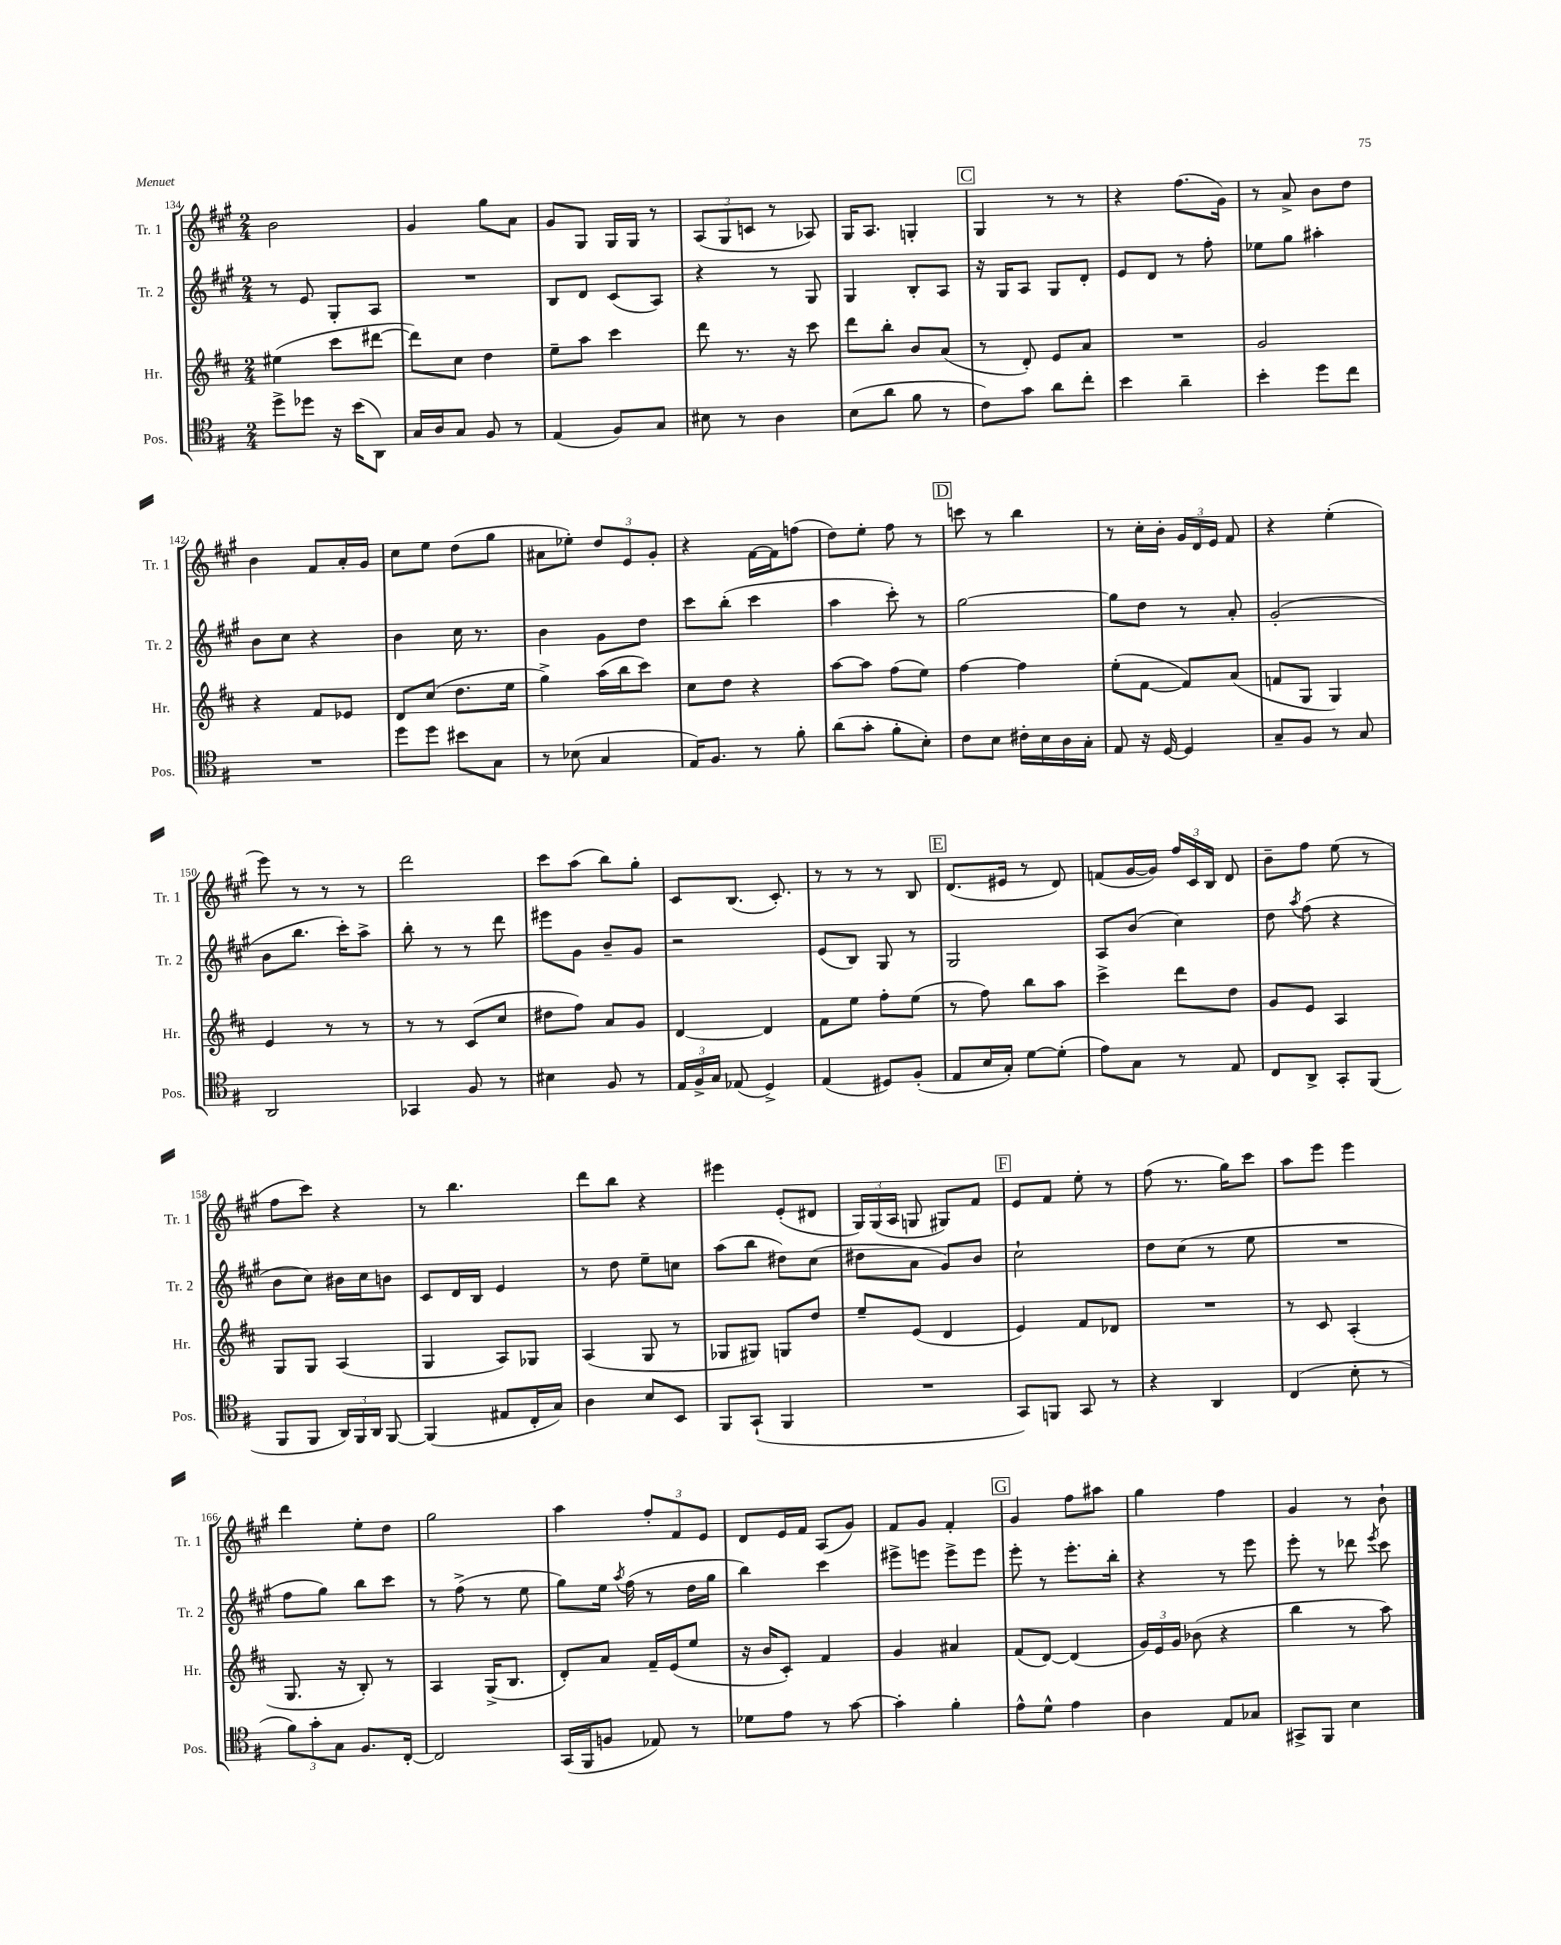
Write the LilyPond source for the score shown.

<<
\new StaffGroup <<
\new Staff = "s0" \with { instrumentName = "Tr. 1" shortInstrumentName = "Tr. 1" } {
    \clef treble \key a \major \numericTimeSignature \time 2/4
    \autoBeamOff b'2 |
    gis'4 gis''8[ a'8] |
    gis'8[ gis8] gis16[ gis16] r8 |
    \tuplet 3/2 { a8[( gis8 c'8] } r8 aes8) |
    gis16[ a8.] g4-. |
    \mark \markup { \box "C" } gis4 r8 r8 |
    r4 fis''8.[( gis'16]) |
    r8 a'8-> b'8[ d''8] |
    b'4 fis'8[ a'16-. gis'16] |
    cis''8[ e''8] d''8[( gis''8] |
    ais'8[ ees''8]-.) \tuplet 3/2 { d''8[ e'8 gis'8]-. } |
    r4 fis'16[~ fis'16 f''8]( |
    d''8[) e''8]-. fis''8 r8 |
    \mark \markup { \box "D" } c'''8 r8 b''4 |
    r8 cis''16[-. b'16]-. \tuplet 3/2 { gis'16[ d'16 e'16] } fis'8 |
    r4 e''4-.( |
    e'''8) r8 r8 r8 |
    d'''2 |
    cis'''8[ a''8]( b''8[) gis''8]-. |
    cis'8[ b8.]( cis'8.-.) |
    r8 r8 r8 b8 |
    \mark \markup { \box "E" } d'8.[( eis'16] r8 d'8) |
    f'8[( gis'16~ gis'16]) \tuplet 3/2 { fis''16[ cis'16 b16] } d'8 |
    b'8[-- fis''8] e''8( r8 |
    fis''8[ cis'''8]) r4 |
    r8 b''4. |
    d'''8[ b''8] r4 |
    eis'''4 e'8[-.( dis'8] |
    \tuplet 3/2 { gis16[) gis16( a16] } g8 gis8[) fis'8] |
    \mark \markup { \box "F" } e'8[ fis'8] e''8-. r8 |
    fis''8( r8. gis''16[) cis'''8] |
    a''8[ e'''8] e'''4 |
    d'''4 e''8[-. d''8] |
    gis''2 |
    a''4 \tuplet 3/2 { fis''8[-. fis'8 e'8] } |
    d'8[ e'16 fis'16] a8[( gis'8]) |
    fis'8[ gis'8] fis'4-. |
    \mark \markup { \box "G" } gis'4 fis''8[ ais''8] |
    gis''4 fis''4 |
    gis'4 r8 b'8-! \bar "|." |
}
\new Staff = "s1" \with { instrumentName = "Tr. 2" shortInstrumentName = "Tr. 2" } {
    \clef treble \key a \major \numericTimeSignature \time 2/4
    \autoBeamOff r8 e'8 gis8[-. a8] |
    R2 |
    b8[ d'8] cis'8[( a8]) |
    r4 r8 gis8 |
    gis4 b8[-. a8] |
    \mark \markup { \box "C" } r16 gis16[ a8] gis8[ d'8]-. |
    e'8[ d'8] r8 fis''8-. |
    ees''8[ gis''8] ais''4-. |
    b'8[ cis''8] r4 |
    b'4 cis''16 r8. |
    b'4 gis'8[ d''8] |
    cis'''8[ b''8]-.( cis'''4 |
    a''4 cis'''8-.) r8 |
    \mark \markup { \box "D" } gis''2~ |
    gis''8[ d''8] r8 a'8-. |
    gis'2-.( |
    b'8[ b''8.] cis'''16[-.) a''8]-> |
    b''8-. r8 r8 d'''8 |
    eis'''8[ gis'8] b'8[-- gis'8] |
    r2 |
    e'8[( b8]) gis8 r8 |
    \mark \markup { \box "E" } gis2 |
    a8[ b'8]( cis''4) |
    d''8 \acciaccatura { a''8 } fis''8( r4 |
    b'8[ cis''8]) bis'16[ cis''16 b'8] |
    cis'8[ d'16 b16] e'4 |
    r8 d''8 e''8[-- c''8] |
    a''8[( b''8] dis''8[) cis''8]( |
    dis''8[ a'8] gis'8[) b'8] |
    \mark \markup { \box "F" } cis''2-! |
    d''8[ cis''8]( r8 e''8 |
    R2 |
    fis''8[ gis''8]) b''8[ cis'''8] |
    r8 fis''8->( r8 e''8 |
    gis''8[) e''16] \acciaccatura { a''8 } fis''16( r8 d''16[ gis''16] |
    b''4) cis'''4 |
    eis'''8[-> e'''8] e'''8[-> e'''8] |
    \mark \markup { \box "G" } e'''8-. r8 e'''8.[-. b''16]-. |
    r4 r8 e'''8 |
    e'''8-. r8 des'''8 \acciaccatura { e'''8 } cis'''8 \bar "|." |
}
\new Staff = "s2" \with { instrumentName = "Hr." shortInstrumentName = "Hr." } {
    \clef treble \key d \major \numericTimeSignature \time 2/4
    \autoBeamOff eis''4( cis'''8[ dis'''8]~ |
    dis'''8[) cis''8] d''4 |
    e''8[-- a''8] cis'''4 |
    d'''8 r8. r16 cis'''8 |
    d'''8[ b''8]-. b'8[ a'8]( |
    \mark \markup { \box "C" } r8 d'8-.) e'8[ a'8] |
    R2 |
    g'2 |
    r4 fis'8[ ees'8] |
    d'8[ cis''8]( d''8.[ e''16] |
    g''4->) a''16[( b''16 cis'''8]) |
    cis''8[ d''8] r4 |
    a''8[~ a''8] fis''8[( e''8]) |
    \mark \markup { \box "D" } fis''4~ fis''4 |
    e''8[-.( fis'8]~ fis'8[) a'8]( |
    f'8[ g8] g4) |
    e'4 r8 r8 |
    r8 r8 cis'8[( cis''8] |
    dis''8[ fis''8]) a'8[ g'8] |
    d'4~ d'4 |
    fis'8[ e''8] fis''8[-. e''8]( |
    \mark \markup { \box "E" } r8 fis''8) b''8[ a''8] |
    cis'''4-> d'''8[ d''8] |
    g'8[ e'8] a4 |
    g8[ g8] a4( |
    g4 a8[) ges8] |
    a4( g8 r8 |
    ges8[ gis8]) g8[ d''8] |
    e''8[-- e'8]( d'4 |
    \mark \markup { \box "F" } e'4) fis'8[ des'8] |
    R2 |
    r8 cis'8 a4-.( |
    g8. r16 b8-.) r8 |
    a4 g16[->( b8.] |
    d'8[-.) a'8] fis'16[-- e'16( e''8] |
    r16 b'16[ cis'8]-.) fis'4 |
    g'4 ais'4 |
    \mark \markup { \box "G" } fis'8[( d'8]~) d'4( |
    \tuplet 3/2 { g'16[) e'16 g'16] } bes'8( r4 |
    b''4 r8 a''8) \bar "|." |
}
\new Staff = "s3" \with { instrumentName = "Pos." shortInstrumentName = "Pos." } {
    \clef tenor \key g \major \numericTimeSignature \time 2/4
    \autoBeamOff d''8[-> des''8] r16 b'16[( a,8]) |
    g16[ a16 g8] fis8 r8 |
    e4( fis8[) g8] |
    bis8 r8 a4 |
    b8[( a'8] fis'8 r8 |
    \mark \markup { \box "C" } c'8[) g'8] a'8[ c''8]-. |
    b'4 a'4-- |
    b'4-. d''8[ c''8] |
    R2 |
    d''8[ d''8] bis'8[ g8] |
    r8 bes8( g4 |
    e16[) fis8.] r8 fis'8-. |
    a'8[( g'8]-. fis'8[-. b8]-.) |
    \mark \markup { \box "D" } c'8[ b8] cis'16[-. b16 a16 g16]-. |
    e8 r16 d16~ d4 |
    g8[-- fis8] r8 g8 |
    a,2 |
    ges,4 fis8 r8 |
    bis4 fis8 r8 |
    \tuplet 3/2 { e16[ fis16-> g16] } ees8( d4->) |
    e4( dis8[) fis8]-.( |
    \mark \markup { \box "E" } e8[ b16 g16]-.) d'8[~ d'8]-.( |
    e'8[) g8] r8 e8 |
    c8[ a,8]-> g,8[-. fis,8]( |
    fis,8[ fis,8] \tuplet 3/2 { a,16[) fis,16 a,16] } fis,8~ |
    fis,4( eis8[ c16-. g16]) |
    a4 b8[ b,8] |
    fis,8[ g,8]-!( fis,4 |
    R2 |
    \mark \markup { \box "F" } g,8[) f,8] g,8 r8 |
    r4 a,4 |
    c4( b8-. r8 |
    \tuplet 3/2 { fis'8[) g'8-. g8] } fis8.[ c16]~-. |
    c2 |
    g,16[( fis,16 f8] ees8) r8 |
    des'8[ e'8] r8 g'8~ |
    g'4-. fis'4-. |
    \mark \markup { \box "G" } e'8[-^ d'8]-^ e'4 |
    a4 e8[ ges8] |
    gis,8[-> fis,8] b4 \bar "|." |
}
>>
>>
\layout { \context { \Score currentBarNumber = #134 } }
